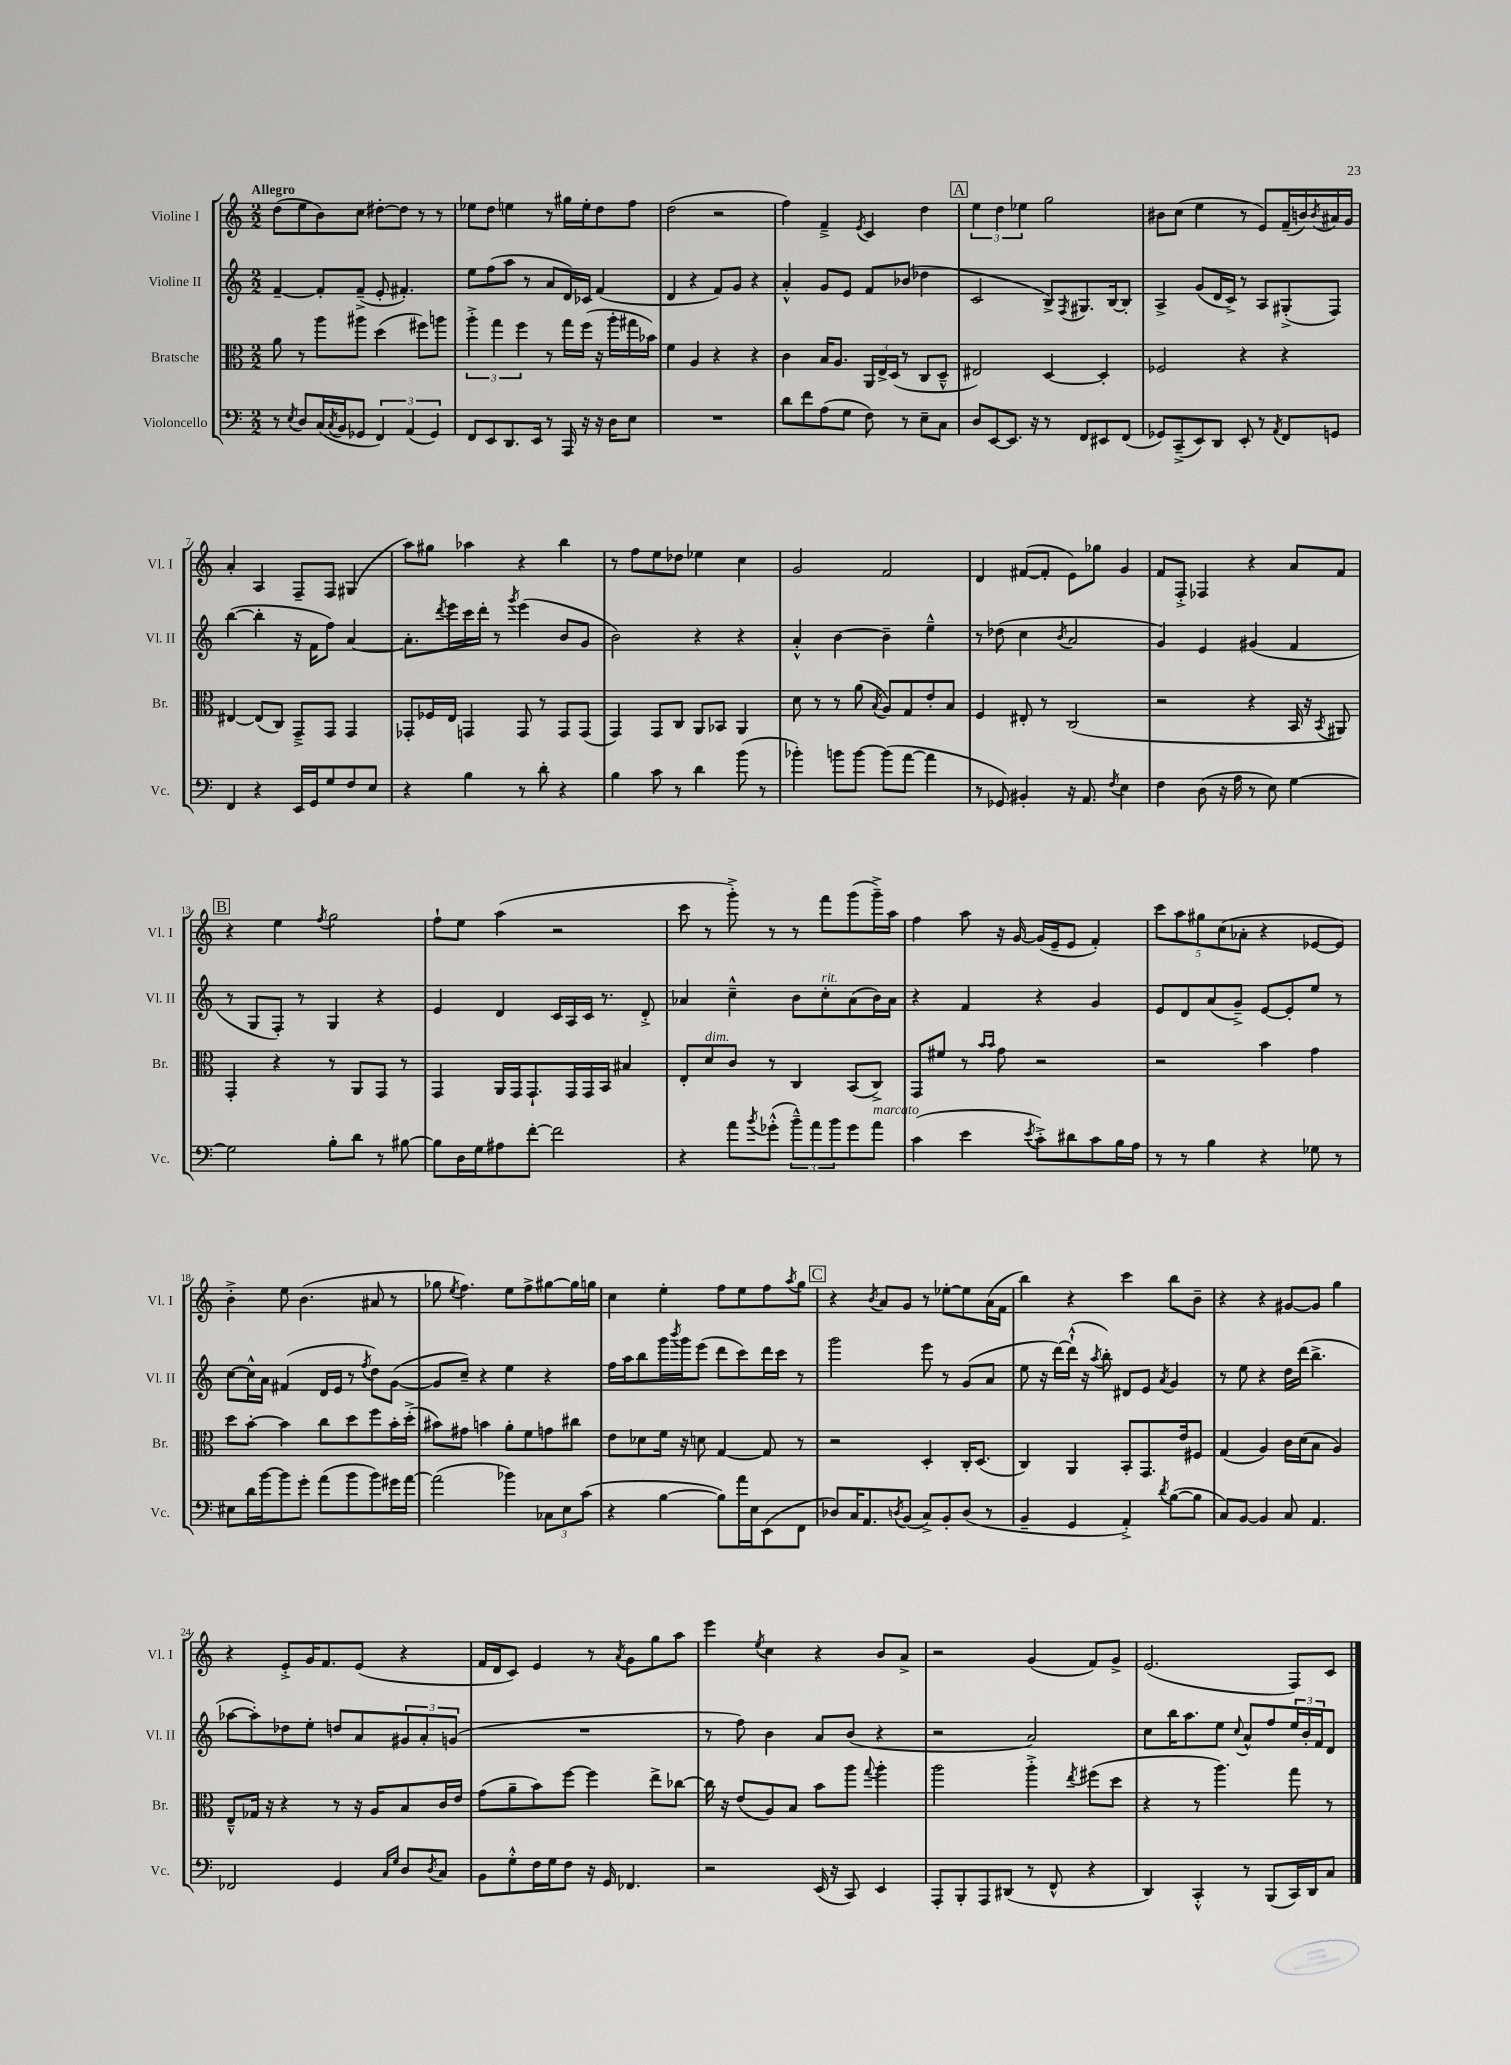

**kern	**kern	**kern	**kern
*staff4	*staff3	*staff2	*staff1
*clefF4	*clefC3	*clefG2	*clefG2
*k[]	*k[]	*k[]	*k[]
*M2/2	*M2/2	*M2/2	*M2/2
8r	8a	[4f~	(8dd
8qE	.	.	.
8D	8r	.	8ee
(16C	8aa	8f']	8b)
8qC	.	.	.
16BB	.	.	.
8GG-	8aa#	(8f~^	8cc
6FF)	(4dd	8e'	[8dd#'
.	.	4.f#')	8dd#]
(6AA	.	.	.
.	8ff#)	.	8r
6GG-)	.	.	.
.	8aa	.	8r
=	=	=	=
8FF	6aa'^	8ee	8ee-
8EE	.	(8ff	8dd
.	6gg	.	.
8.DD	.	8aa	4ee
.	6ff	.	.
.	.	8r	.
16EE	.	.	.
8r	8r	8a	8r
16AAA	16gg	16d)	16gg#
16r	(16ff	16c-	16ee'
16r	16r	(4f	8dd
16D	16aa'	.	.
8E	16gg#	.	8ff
.	16b-)	.	.
=	=	=	=
1r	4f	4d	(2dd
.	4A	4r	.
.	4r	8f)	2r
.	.	8g	.
.	4r	4r	.
=	=	=	=
8d	4c	4a'^^	4ff)
8f	.	.	.
(8A	16B	8g	4f~^
.	8.A	.	.
8G	.	8e	.
.	.	.	8qe
8F)	24AA	8f	4c
.	24E^	.	.
.	(24D	.	.
8r	8r	(8b-	.
8E~	8C	4dd-	4dd
8C	8D~^^	.	.
=	=	=	=
8D	2E#)	2c	6ee
[8EE	.	.	.
.	.	.	6dd
8.EE]	.	.	.
.	.	.	6ee-
16r	.	.	.
8r	[4D	8B^)	2gg
.	.	8qF	.
8FF	.	8.G#	.
8EE#	4D']	.	.
.	.	[16B	.
(8FF	.	8B']	.
=	=	=	=
8GG-)	2F-	4A^	8b#
(8CC~^	.	.	(8cc
8EE)	.	(8g	4ee
8DD	.	16d	.
.	.	16c^)	.
8EE'	4r	8r	8r
8r	.	8A	8e)
8qAA	.	.	.
8FF	4r	(8G#'^	(16f~
.	.	.	16b)
.	.	.	8qb
8GG	.	8F)	16a#
.	.	.	16g
=	=	=	=
4FF	[4E#	([4bb	4a'
4r	(8E#]	4bb']	4A
.	8C)	.	.
16EE	8GG~^	16r	8F~
16GG	.	16f	.
8G	8GG	8ff)	8F
8F	4GG	[4a	(4G#
8E	.	.	.
=	=	=	=
4r	8GG-'	8.a']	8aa)
.	16F-	.	8gg#
.	.	8qddd	.
.	16E	16eee	.
4B	4GG	16ccc	4aa-
.	.	16ddd'	.
.	.	8r	.
.	.	8qggg	.
8r	8GG	(4eee	4r
8d'	8r	.	.
4r	8GG	8b	4bb
.	(8GG	8g	.
=	=	=	=
4B	4GG)	2b)	8r
.	.	.	8ff
8c	8GG	.	8ee
8r	8C	.	8dd-
4d	8AA	4r	4ee-
.	8BB-	.	.
(8b	4AA	4r	4cc
8r	.	.	.
=	=	=	=
4b-')	8d	4a'^^	2g
.	8r	.	.
8b	8r	[4b	.
[8b	(8a	.	.
.	8qB	.	.
(8b]	8A)	4b~]	2f
[8a	8G	.	.
4a]	8e'	4ee~^^	.
.	8B	.	.
=	=	=	=
8r	4F	8r	4d
8GG-)	.	(8dd-	.
4BB#'	8E#'	4cc	([8f#
.	8r	.	8f#']
.	.	8qb	.
16r	(2C	2a	8e)
8.AA	.	.	.
.	.	.	8gg-
8qF	.	.	.
4E	.	.	4g
=	=	=	=
4F	2r	4g)	8f
.	.	.	8F'^
(8D	.	4e	4F-
16r	.	.	.
16A	.	.	.
8r	4r	(4g#	4r
8E)	.	.	.
[4G	16BB	4f	8a
.	16r	.	.
.	8qBB	.	.
.	8AA#)	.	8f
=	=	=	=
2G]	4GG'	8r	4r
.	.	8G	.
.	4r	8F')	4ee
.	.	8r	.
.	.	.	8qff
8B'	8r	4G	2gg
8d	8AA	.	.
8r	8GG	4r	.
[8B#	8r	.	.
=	=	=	=
8B#]	4GG	4e	8ff`
16D	.	.	8ee
16G	.	.	.
8A#	16AA	4d	(4aa
.	16GG	.	.
[8f'	8.GG`	.	.
2f]	.	16c	2r
.	16GG	16A	.
.	16GG	16c	.
.	16BB	8.r	.
.	4B#	.	.
.	.	8d'^	.
=	=	=	=
4r	8E'	4a-	8ccc
.	8d	.	8r
8a	8c	4cc~^^	8ggg'^)
8qb	.	.	.
(8g-'^^	8r	.	8r
12b~^^)	4C	8b	8r
12a	.	.	.
.	.	8cc'	8fff
12b	.	.	.
8g-	(8BB	(8a-	(8ggg
8a	8C^)	16b)	16ggg~^)
.	.	16a-	16aa
=	=	=	=
(4c	8GG	4r	4ff
.	8f#	.	.
4e	8r	4f	8aa
.	16qqb	.	.
.	16qqb	.	.
.	8g	.	16r
.	.	.	[16g
8qe	.	.	.
8c'^)	2r	4r	(16g]
.	.	.	16e~
8d#	.	.	8e
8c	.	4g	4f')
16B	.	.	.
16A	.	.	.
=	=	=	=
8r	2r	8e	10ccc
.	.	.	10aa
8r	.	8d	.
.	.	.	10gg#
4B	.	(8a	.
.	.	.	(10cc
.	.	8g~^)	.
.	.	.	10a-'
4r	4b	[8e	4r
.	.	8e']	.
8G-	4g	8ee	[8e-
8r	.	8r	8e-])
=	=	=	=
8E#	8dd	[8cc	4b'^
16d	[8b'	16cc^^]	.
[16b	.	16a	.
8b]	4b]	(4f#	8ee
8g'	.	.	(4.b
(8a	8cc	16d	.
.	.	16e	.
8b	8dd	8r	.
.	.	8qff	.
8b)	8ff	8dd)	8a#
16g#	16b'	([8g	8r
[16a	(16dd'^	.	.
=	=	=	=
(2a]	8b#)	8g]	8gg-
.	.	.	8qee
.	8g#	8cc~)	4.ff)
.	4b	4r	.
4b-)	8a'	4ee	8ee
.	8f	.	8ff^
12C-	8g	4r	[8gg#
12E	.	.	.
.	8cc#	.	16gg#]
(12c	.	.	.
.	.	.	16gg
=	=	=	=
4r	8e	16ff	4cc
.	.	16aa	.
.	8d-	8bb	.
[4B	16f	16ggg	4ee'
.	.	8qbbb	.
.	16r	16ggg	.
.	8d	(8eee	.
8B])	[4G	8ddd	8ff
16a	.	8ccc)	8ee
16E	.	.	.
(8EE	8G]	16ddd	8ff
.	.	16ccc	.
.	.	.	8qaa
8FF	8r	8r	8gg
=	=	=	=
8D-)	2r	2ggg	4r
16C	.	.	.
8.AA	.	.	.
.	.	.	8qb
.	.	.	8a
8qD	.	.	.
(8BB	.	.	8g
8C^)	4D'	8eee	8r
8BB'	.	8r	[8ee-'
(8D	16C'	(8g	8ee-]
.	(8.D	.	.
8r	.	8a	(16a
.	.	.	16f
=	=	=	=
4BB~	4C)	8ee	4bb)
.	.	16r	.
.	.	[16ddd)	.
4GG	4AA	(16ddd`^^]	4r
.	.	16r	.
.	.	8qaa	.
.	.	8bb')	.
4AA'^)	8BB'	8d#	4ccc
.	8.GG	8e	.
8qd	.	8qa	.
([8B	.	4g	8bb
.	16e	.	.
8B]	8F#	.	8b~
=	=	=	=
8C)	(4G	8r	4r
[8BB	.	8ee	.
4BB]	4A)	4r	4r
8C	16c	16dd	[8g#
.	(16d	(16ddd	.
4.AA	8B	4.bb^	8g#]
.	4A)	.	4gg
=	=	=	=
2FF-	8E~^^	[8aa-	4r
.	16G-	8aa-'])	.
.	16r	.	.
.	4r	8dd-	8e'^
.	.	8ee'	16g
.	.	.	8.f
4GG	8r	8dd	.
.	16r	8a	(8e
.	16A	.	.
16qqC	.	.	.
16qqG	.	.	.
8D	8B	12g#	4r
.	.	12a'	.
8qD	.	.	.
8C	16c	.	.
.	.	(12g	.
.	16e	.	.
=	=	=	=
8BB	(8g	1r	16f
.	.	.	16d
8G'^^	8a~	.	8c)
16F	8b)	.	4e
16G	.	.	.
8F	[8ff	.	.
16r	4ff]	.	8r
16GG	.	.	.
.	.	.	8qa
4.FF-	.	.	8g
.	8ee^	.	8gg
.	[8cc-	.	8aa
=	=	=	=
2r	16cc-]	8r	4eee
.	16r	.	.
.	(8e	8ff)	.
.	.	.	8qee
.	8A)	4b	4cc
.	8B	.	.
(16EE	8b	8a	4r
16r	.	.	.
8CC)	8aa	(8b	.
.	8qqgg	.	.
4EE	4aa'	4r	8b
.	.	.	8a^
=	=	=	=
8AAA'	2aa	2r	2r
8BBB'	.	.	.
8AAA	.	.	.
(8DD#	.	.	.
8r	4aa'^	2a)	(4g
8FF^^	.	.	.
.	8qee	.	.
4r	(8ff#	.	8f)
.	8dd	.	8g^
=	=	=	=
4DD)	4r	8cc	(2.e
.	.	16bb	.
.	.	8.aa	.
4CC'^^	8r	.	.
.	4.aa)	8ee	.
.	.	8qqcc	.
8r	.	8a^^	.
(8BBB	.	8ff	.
16CC)	8gg	24ee	8F)
.	.	24b'	.
16DD	.	.	.
.	.	24f	.
8C	8r	8d	8c
==	==	==	==
*-	*-	*-	*-
